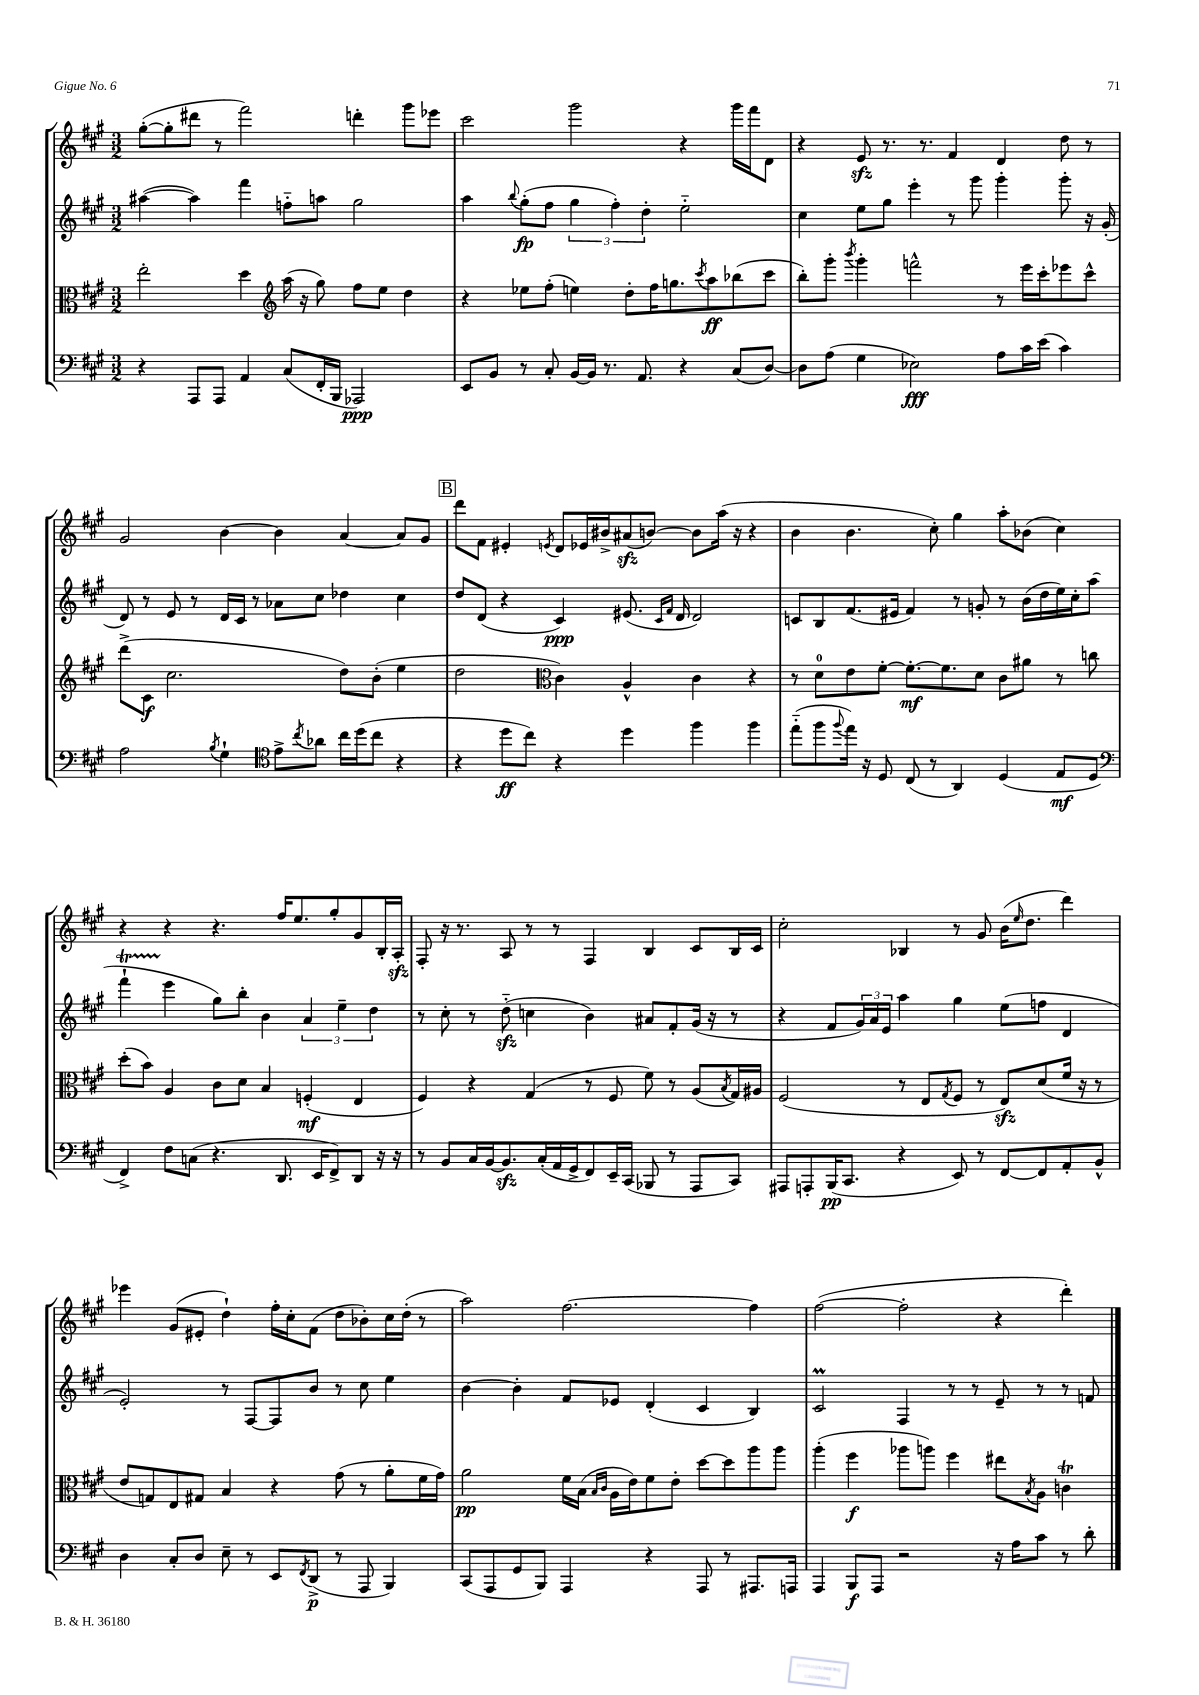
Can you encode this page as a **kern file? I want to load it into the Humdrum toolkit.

**kern	**kern	**kern	**kern
*staff4	*staff3	*staff2	*staff1
*clefF4	*clefC3	*clefG2	*clefG2
*k[f#c#g#]	*k[f#c#g#]	*k[f#c#g#]	*k[f#c#g#]
*M3/2	*M3/2	*M3/2	*M3/2
4r	2ee'	([4aa#	([8gg#'
.	.	.	8gg#']
8AAA	.	4aa#])	8ddd#
8AAA	.	.	8r
4AA	4dd	4fff#	2fff#)
*	*clefG2	*	*
(8C#	(16aa	8ff'~	.
.	16r	.	.
16FF#'	8gg#)	8aa	.
16BBB	.	.	.
2AAA-)	8ff#	2gg#	4ddd'
.	8ee	.	.
.	4dd	.	8ggg#
.	.	.	8eee-
=	=	=	=
8EE	4r	4aa	2ccc#
8BB	.	.	.
.	.	8qqbb	.
8r	8ee-	(8gg#'	.
8C#'	(8ff#'	8ff#	.
[16BB	4ee)	6gg#	2ggg#
16BB]	.	.	.
8.r	.	.	.
.	.	6ff#')	.
.	8dd'	.	.
8.AA	.	.	.
.	.	6dd'	.
.	16ff#	.	.
.	8.gg	.	.
4r	.	2ee'~	4r
.	8qccc#	.	.
.	8aa	.	.
(8C#	(8bb-	.	16ggg#
.	.	.	16fff#
[8D)	8ccc#	.	8d
=	=	=	=
8D]	8bb')	4cc#	4r
(8A	8ggg#'	.	.
.	8qbbb	.	.
4G#	4ggg#'	8ee	8e
.	.	8gg#	8.r
2E-)	2fff^^	4eee'	.
.	.	.	8.r
.	.	8r	4f#
.	.	8ggg#	.
8A	8r	4ggg#'	4d
16c#	16eee	.	.
(16e	16ccc#'	.	.
4c#)	8eee-	8ggg#'	8dd
.	8ccc#^^	16r	8r
.	.	(16g#'	.
=	=	=	=
2A	(8ddd^	8d)	2g#
.	8c#	8r	.
.	2.cc#	8e	.
.	.	8r	.
8qB	.	.	.
4G#`	.	16d	[4b
.	.	16c#	.
.	.	8r	.
*clefC4	*	*	*
8e^	.	8a-	4b]
8qcc#	.	.	.
8a-	.	8cc#	.
16cc#	8dd)	4dd-	[4a
(16dd	.	.	.
8cc#	(8b'	.	.
4r	4ee	4cc#	8a]
.	.	.	8g#
=	=	=	=
4r	2dd	8dd	8ddd
.	.	(8d	8f#
8dd	.	4r	4e#'
8cc#)	.	.	.
*	*clefC3	*	*
.	.	.	8qe
4r	4c#)	4c#)	8d
.	.	.	16e-
.	.	.	16b#^
4dd	4A^^	(8.e#	(8a#
.	.	.	[8b)
.	.	16qqc#	.
.	.	16qqf#	.
.	.	16d	.
4ff#	4c#	2d)	8b]
.	.	.	(16aa
.	.	.	16r
4ff#	4r	.	4r
=	=	=	=
(8ee'~	8r	8c	4b
8ff#	8d	8B	.
8qqff#	.	.	.
16ee)	8e	(8.f#	4.b
16r	.	.	.
8D	[8f#'	.	.
.	.	16e#	.
(8C#	8.f#'_	4f#)	.
8r	.	.	8cc#')
.	8.f#]	.	.
4AA)	.	8r	4gg#
.	8d	8g'	.
(4D	8c#	8r	8aa'
.	8a#	(16b	(8b-
.	.	16dd	.
8E	8r	16ee)	4cc#)
.	.	16cc#'	.
8D	8cc	(8aa	.
=	=	=	=
*clefF4	*	*	*
4FF#^)	(8dd'	4fff#`	4r
.	8b)	.	.
8F#	4A	4eee	4r
(8C	.	.	.
4.r	8c#	8gg#)	4.r
.	8d	8bb'	.
.	4B	4b	.
8.DD	.	.	16ff#
.	.	.	8.ee
.	(4F'	6a	.
16EE	.	.	.
8FF#^)	.	.	8gg#'
.	.	6ee~	.
8DD	4E	.	8g#
.	.	6dd	.
16r	.	.	16B'
16r	.	.	16A'
=	=	=	=
8r	4F#)	8r	8F#'
8BB	.	8cc#'	16r
.	.	.	8.r
16C#	4r	8r	.
[16BB	.	.	.
8.BB]	.	(8dd'~	8A
.	(4G#	4cc	8r
(16C#'	.	.	.
16AA	.	.	8r
16GG#^	.	.	.
8FF#)	8r	4b)	4F#
16EE~	8F#	.	.
(16CC#	.	.	.
8BBB-	8f#)	8a#	4B
8r	8r	8f#'	.
8AAA	(8A	(16g#	8c#
.	.	16r	.
.	8qB	.	.
8CC#)	16G#)	8r	16B
.	16A#	.	16c#
=	=	=	=
8AAA#	(2F#	4r	2cc#'
8AAA'	.	.	.
(16BBB	.	8f#	.
8.CC#	.	.	.
.	.	24g#)	.
.	.	24a	.
.	.	24e	.
4r	8r	4aa	4B-
.	8E	.	.
.	8qG#	.	.
8EE)	8F#	4gg#	8r
8r	8r	.	8g#
[8FF#	8E)	(8ee	(16b
.	.	.	16qqee
.	.	.	8.dd
8FF#]	(8d	8ff	.
8AA'	16f#	4d	4ddd)
.	16r	.	.
8BB^^	8r	.	.
=	=	=	=
4D	8e	2e')	4eee-
.	8G)	.	.
8C#'	8E	.	(8g#
8D	8G#	.	8e#'
8E~	4B	8r	4dd`)
8r	.	[8F#	.
8EE	4r	8F#]	16ff#'
.	.	.	16cc#'
8qFF#	.	.	.
(8DD^	.	8b	(8f#
8r	(8g#	8r	8dd
8AAA	8r	8cc#	8b-')
4BBB)	8a'	4ee	16cc#
.	.	.	(16dd'
.	16f#	.	8r
.	16g#)	.	.
=	=	=	=
(8CC#	2a	[4b	2aa)
8AAA	.	.	.
8GG#	.	4b']	.
8BBB)	.	.	.
4AAA	16f#	8f#	[2.ff#
.	(16B	.	.
.	16qqB	.	.
.	16qqc#	.	.
.	16A	8e-	.
.	16e)	.	.
4r	8f#	(4d'	.
.	8e'	.	.
8AAA	[8dd	4c#	.
8r	8dd]	.	.
8.AAA#	8aa	4B)	4ff#]
.	8aa	.	.
16AAA	.	.	.
=	=	=	=
4AAA	(4aa'	2c#	([2ff#
8BBB	4ff#	.	.
8AAA	.	.	.
2r	8aa-	4F#	2ff#']
.	8aa)	.	.
.	4ff#	8r	.
.	.	8r	.
16r	8ee#	8e~	4r
16A	.	.	.
.	8qB	.	.
8c#	8A	8r	.
8r	4c	8r	4ddd')
8d'	.	8f	.
==	==	==	==
*-	*-	*-	*-
